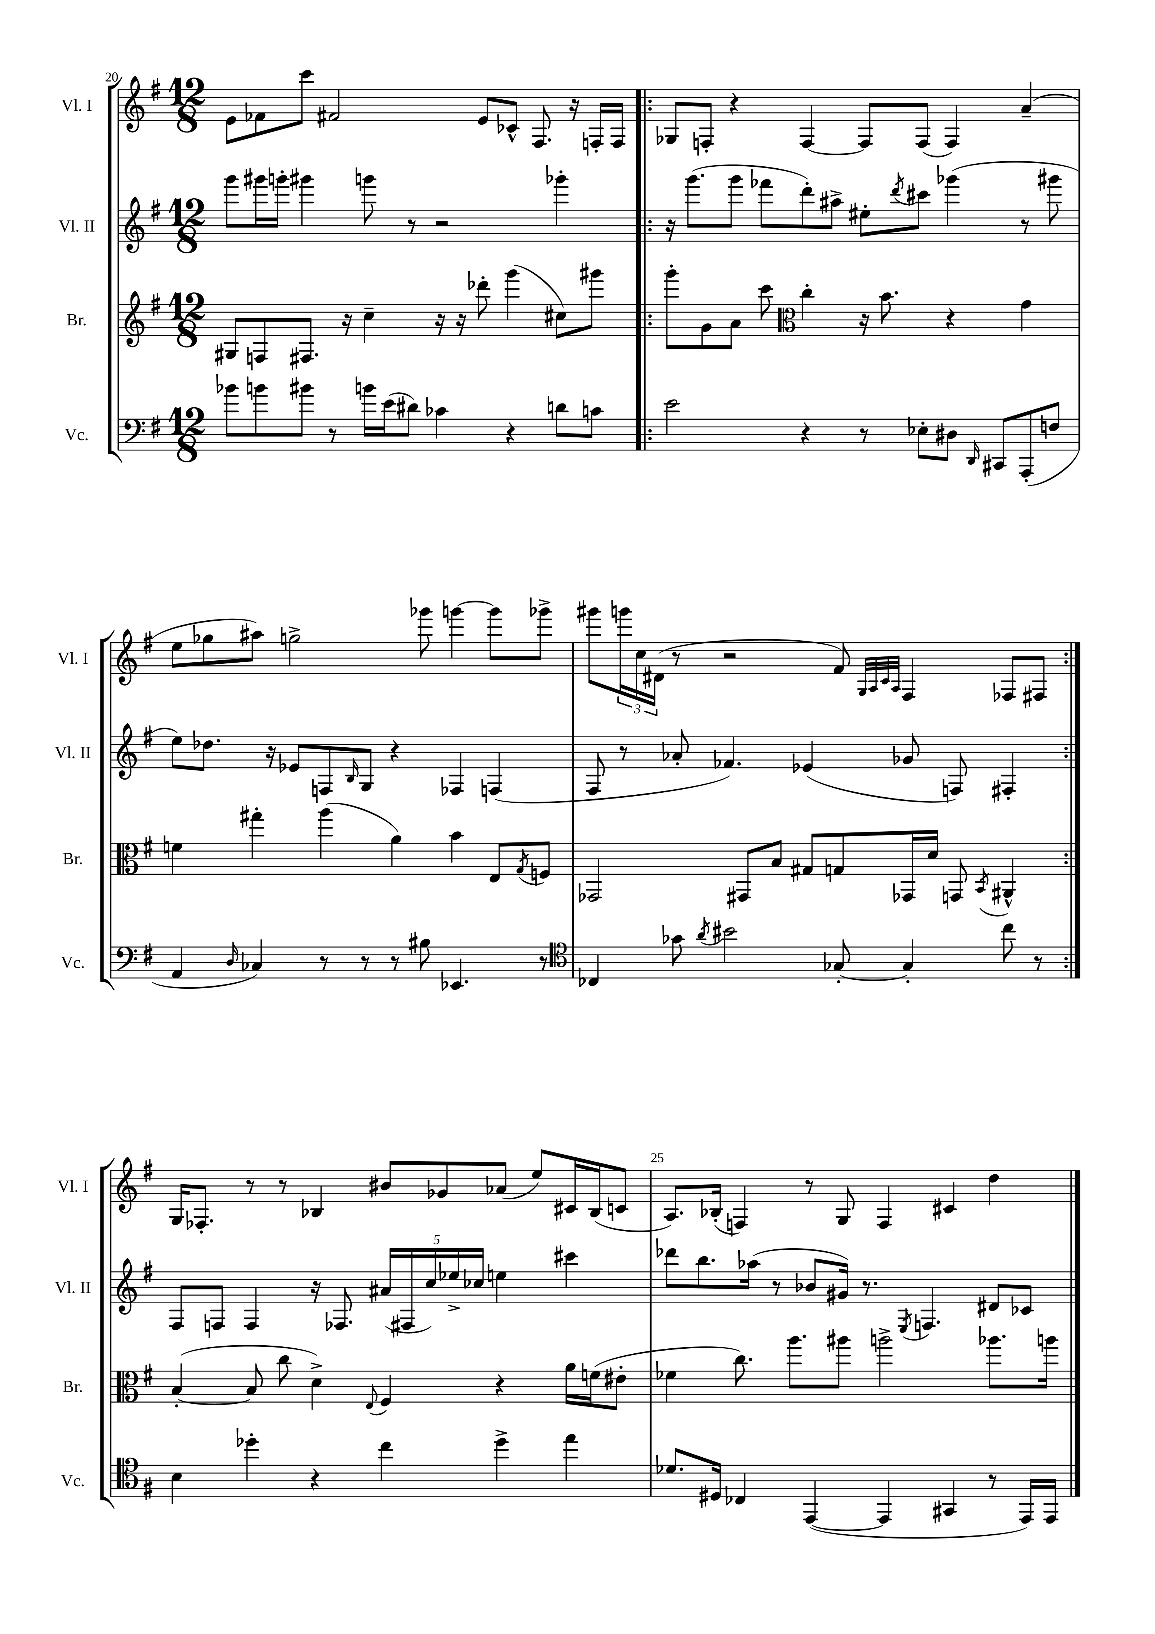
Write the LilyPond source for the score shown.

<<
\new StaffGroup <<
\new Staff = "s0" \with { instrumentName = "Vl. I" shortInstrumentName = "Vl. I" } {
    \clef treble \key g \major \numericTimeSignature \time 12/8
    e'8 fes'8 c'''8 fis'2 e'8 ces'8-^ fis8. r16 f16-. f16 |
    \repeat volta 2 { ges8 f8-. r4 f4~ f8 f8( f4) a'4--( |
    e''8 ges''8 ais''8) g''2-> ges'''8 g'''4~ g'''8 ges'''8-> |
    gis'''8 \tuplet 3/2 { g'''16 c''16 dis'16( } r8 r2 fis'8) \grace { g32 a32 c'32 a32 } fis4 fes8 fis8 | }
    g16 fes8.-. r8 r8 bes4 bis'8 ges'8 aes'8( e''8) cis'16 bes16( c'8 |
    a8.) bes16-.( f4) r8 g8 f4 cis'4 d''4 \bar "|." |
}
\new Staff = "s1" \with { instrumentName = "Vl. II" shortInstrumentName = "Vl. II" } {
    \clef treble \key g \major \numericTimeSignature \time 12/8
    g'''8 gis'''16 g'''16-. gis'''4 g'''8 r8 r2 ges'''4-. |
    \repeat volta 2 { r16 g'''8.( g'''8 fes'''8 d'''8-.) ais''8-> eis''8-. \acciaccatura { d'''8 } cis'''8 ges'''4( r8 gis'''8 |
    e''8) des''8. r16 ees'8 f8 \grace { b16 } g8 r4 fes4 f4( |
    fis8 r8 aes'8-. fes'4.) ees'4( ges'8 f8) fis4-. | }
    fis8 f8 f4 r16 fes8. \tuplet 5/4 { ais'16( fis16 c''16) ees''16-> ces''16 } e''4 cis'''4 |
    des'''8 b''8. aes''16( r8 bes'8 gis'16) r8. \acciaccatura { e8 } f4. dis'8 ces'8 \bar "|." |
}
\new Staff = "s2" \with { instrumentName = "Br." shortInstrumentName = "Br." } {
    \clef treble \key g \major \numericTimeSignature \time 12/8
    gis8 f8 fis8. r16 c''4-- r16 r16 des'''8-. g'''4( cis''8) gis'''8 |
    \repeat volta 2 { g'''8-. g'8 a'8 c'''8 \clef alto c''4-. r16 b'8. r4 g'4 |
    f'4 gis''4-. a''4( a'4) b'4 e8 \acciaccatura { g8 } f8 |
    ges,2 gis,8 b8 gis8 g8 ges,16 d'16 g,8 \acciaccatura { b,8 } ais,4-^ | }
    b4~-.( b8 c''8 d'4->) \appoggiatura { e8 } fis4 r4 a'16 f'16( eis'8-. |
    fes'4 c''8.) a''8. ais''8 a''2-> aes''8. a''16 \bar "|." |
}
\new Staff = "s3" \with { instrumentName = "Vc." shortInstrumentName = "Vc." } {
    \clef bass \key g \major \numericTimeSignature \time 12/8
    bes'8 b'8 bis'8 r8 b'16 e'16( dis'8) ces'4 r4 d'8 c'8 |
    \repeat volta 2 { e'2 r4 r8 ees8-. dis8 \grace { d,16 } cis,8 a,,8-.( f8 |
    a,4 \grace { d16 } ces4) r8 r8 r8 bis8 ees,4. r8 |
    \clef tenor ces4 ges'8 \acciaccatura { a'8 } bis'2 ges8~-. ges4-. c''8 r8 | }
    b4 des''4-. r4 c''4 des''4-> e''4 |
    des'8. dis16 ces4 e,4~( e,4 gis,4 r8 e,16) e,16 \bar "|." |
}
>>
>>
\layout { \context { \Score currentBarNumber = #20 \override BarNumber.break-visibility = ##(#f #t #t) barNumberVisibility = #(every-nth-bar-number-visible 5) } }
